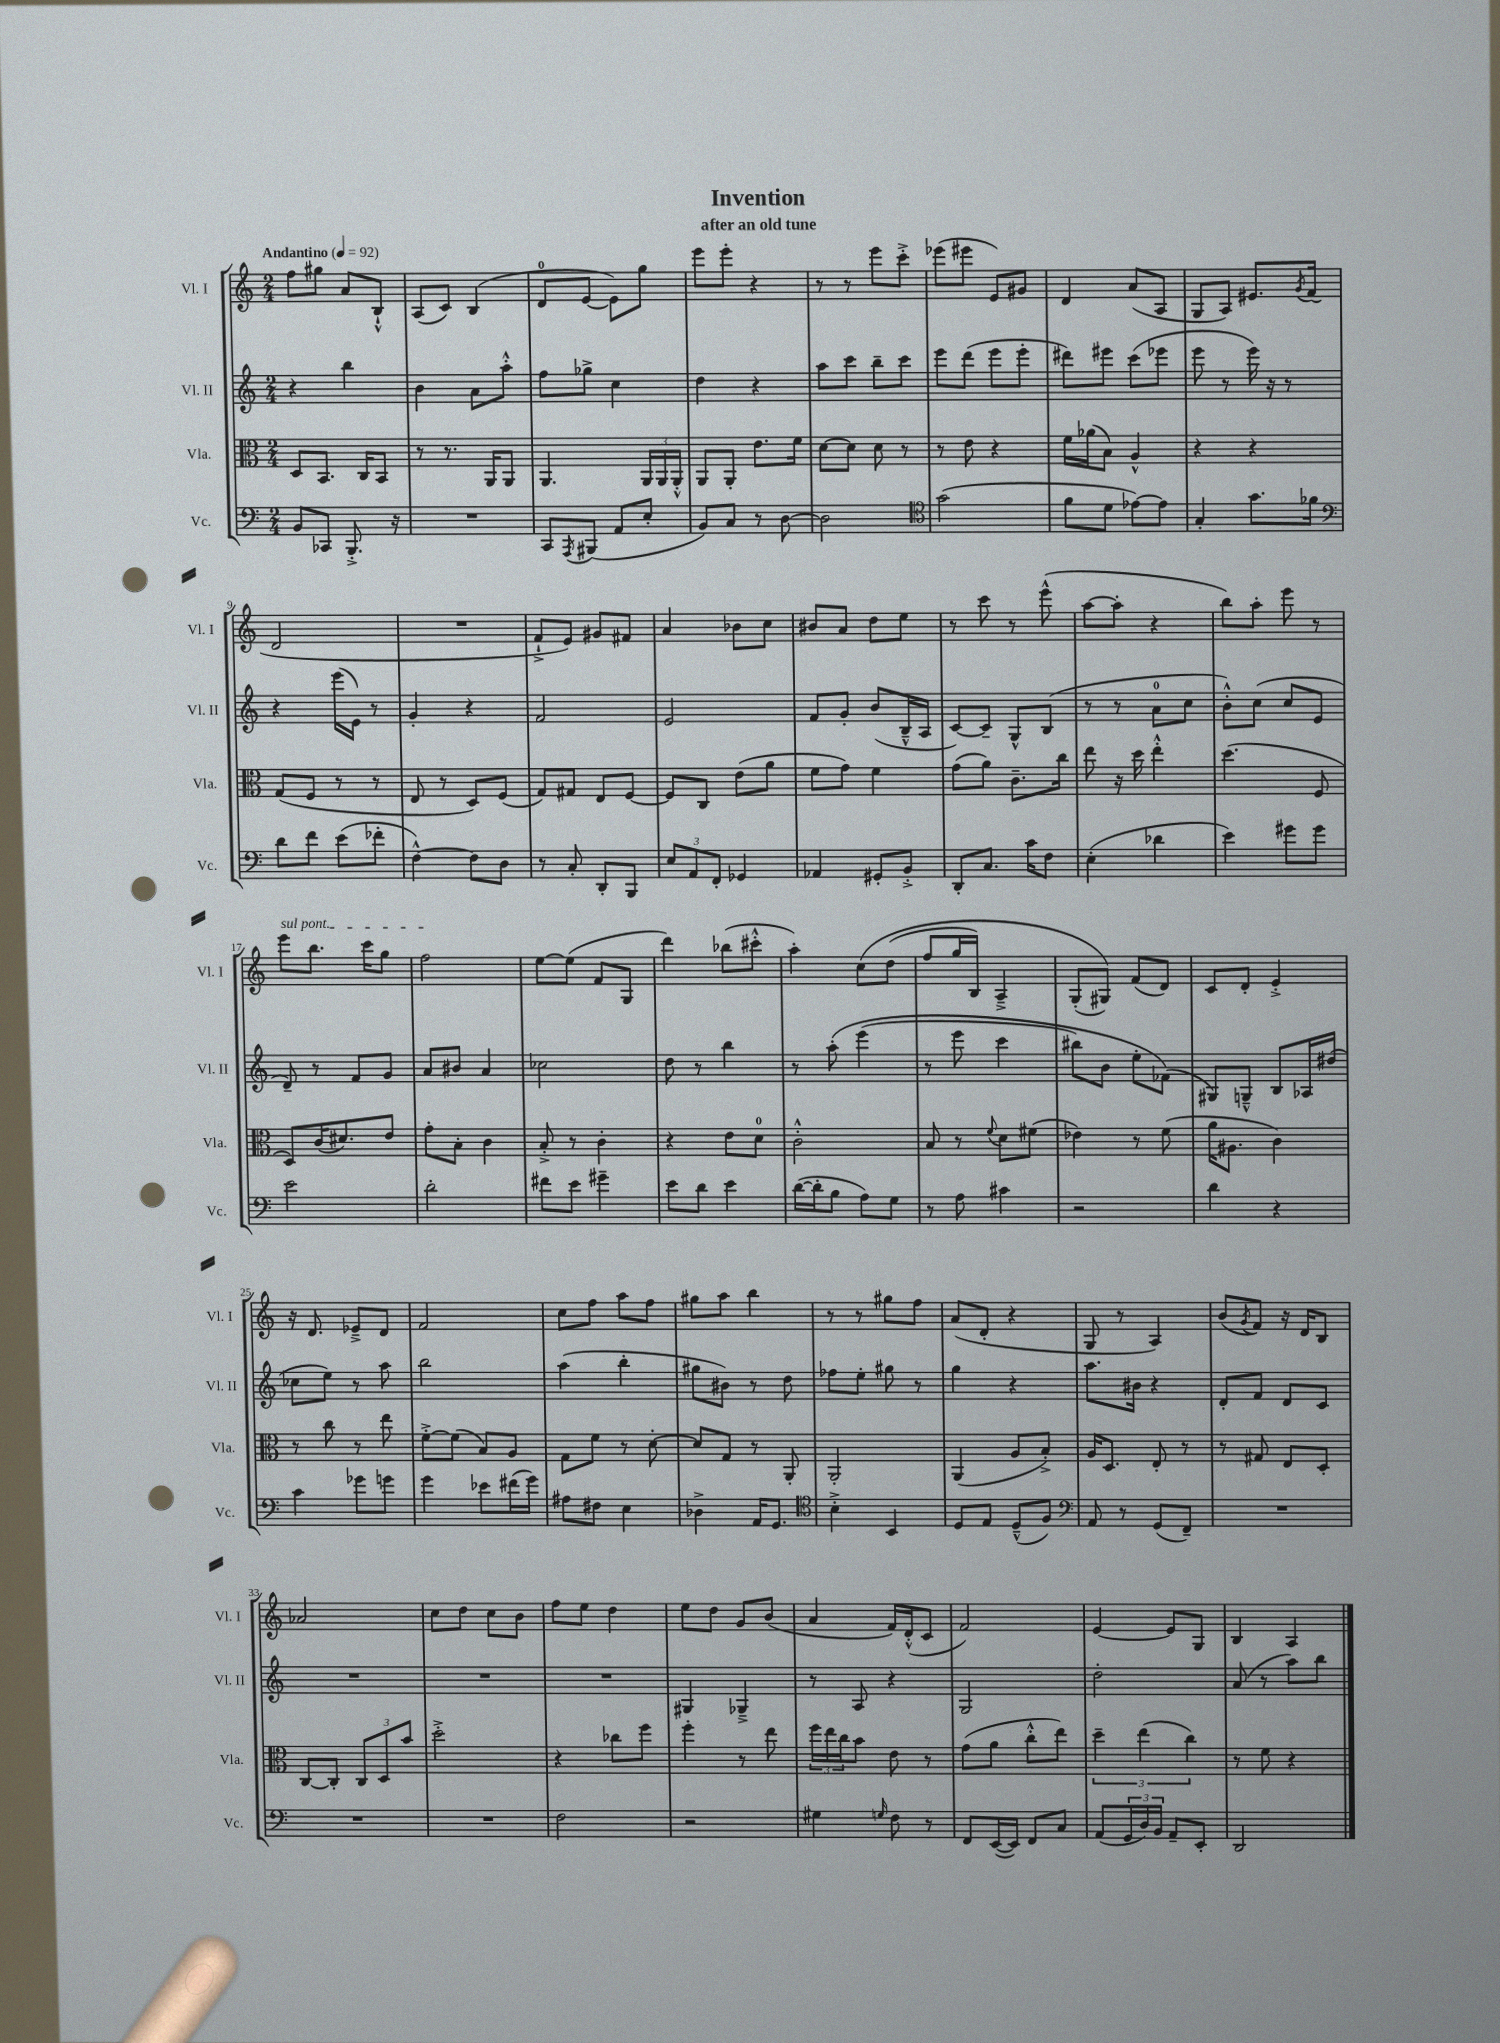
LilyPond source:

\header { title = "Invention" subtitle = "after an old tune" }
<<
\new StaffGroup <<
\new Staff = "s0" \with { instrumentName = "Vl. I" shortInstrumentName = "Vl. I" } {
    \clef treble \key c \major \numericTimeSignature \time 2/4 \tempo "Andantino" 4 = 92
    f''8 gis''8 a'8 b8-!-^ |
    a8( c'8) b4( |
    d'8-0 e'8~ e'8) g''8 |
    e'''8 e'''8-. r4 |
    r8 r8 e'''8 c'''8-.-> |
    ees'''8( eis'''8 e'8) gis'8 |
    d'4 a'8( a8 |
    g8 a8) eis'8. \acciaccatura { g'8 } f'16( |
    d'2 |
    R2 |
    f'8-!-> e'8) gis'8 fis'8 |
    a'4 bes'8 c''8 |
    bis'8 a'8 d''8 e''8 |
    r8 c'''8 r8 e'''8-^( |
    a''8~ a''8-. r4 |
    b''8) a''8-. e'''8 r8 |
    \once \override TextSpanner.bound-details.left.text = \markup { \italic "sul pont." } e'''8\startTextSpan b''8. c'''16 g''8 |
    f''2\stopTextSpan |
    e''8~ e''8( f'8 g8 |
    d'''4) bes''8( cis'''8-.-^ |
    a''4-.) c''8\( d''8( |
    f''8 g''16 b16) a4---> |
    g8-.( gis8)\) f'8( d'8) |
    c'8 d'8-. e'4-.-> |
    r16 d'8. ees'8---> d'8 |
    f'2 |
    c''8 f''8 a''8 f''8 |
    gis''8 a''8 b''4 |
    r8 r8 gis''8 f''8 |
    a'8( d'8-. r4 |
    g8 r8 a4) |
    b'8( \acciaccatura { g'8 } f'8) r16 d'16 b8 |
    aes'2 |
    c''8 d''8 c''8 b'8 |
    f''8 e''8 d''4 |
    e''8 d''8 g'8 b'8( |
    a'4 f'16) d'16-.-^( c'8 |
    f'2) |
    e'4~ e'8 g8 |
    b4 a4 \bar "|." |
}
\new Staff = "s1" \with { instrumentName = "Vl. II" shortInstrumentName = "Vl. II" } {
    \clef treble \key c \major \numericTimeSignature \time 2/4
    r4 b''4 |
    b'4 a'8 a''8-.-^ |
    f''8 ges''8-> c''4 |
    d''4 r4 |
    a''8 c'''8 b''8-- c'''8 |
    e'''8 d'''8( e'''8 e'''8-. |
    dis'''8) eis'''8 c'''8( ees'''8 |
    e'''8 r8 e'''16) r16 r8 |
    r4 e'''16( e'16) r8 |
    g'4-. r4 |
    f'2 |
    e'2 |
    f'8 g'8-. b'8( b16---^ a16 |
    c'8~) c'8-- g8-^ b8( |
    r8 r8 a'8-0 c''8 |
    b'8-.-^) c''8( c''8 e'8 |
    d'8--) r8 f'8 g'8 |
    a'8 bis'8 a'4 |
    ces''2 |
    d''8 r8 b''4 |
    r8 a''8-.\( e'''4( |
    r8 e'''8 c'''4 |
    bis''8) b'8 e''8-. fes'8(\) |
    gis8) g8---^ b8 aes16 dis''16( |
    ces''8 e''8) r8 a''8 |
    b''2 |
    a''4( b''4-. |
    gis''8 bis'8) r8 d''8 |
    fes''8 e''8-. gis''8 r8 |
    g''4 r4 |
    a''8. bis'16 r4 |
    d'8-. f'8 d'8 c'8 |
    R2 |
    R2 |
    R2 |
    gis4 ges4---> |
    r8 a8 r4 |
    g2 |
    d''2-. |
    a'8( r8 a''8) b''8 \bar "|." |
}
\new Staff = "s2" \with { instrumentName = "Vla." shortInstrumentName = "Vla." } {
    \clef alto \key c \major \numericTimeSignature \time 2/4
    d8 b,8. c16 b,8 |
    r8 r8. a,16 a,8 |
    a,4. \tuplet 3/2 { a,16 a,16 a,16-.-^ } |
    a,8 a,8-. e'8. f'16 |
    d'8~ d'8 d'8 r8 |
    r8 e'8 r4 |
    f'16 aes'16( b8) a4-^ |
    r4 r4 |
    g8( f8 r8 r8 |
    e8 r8 d8) f8( |
    g8) gis8 e8 f8~ |
    f8 c8 e'8( a'8 |
    f'8 g'8) f'4 |
    g'8( a'8) c'8.-- c''16 |
    e''8 r16 d''16 e''4-.-^ |
    d''4.( f8 |
    d8) c'16( dis'8.) e'8 |
    g'8-. b8-. c'4 |
    b8-.-> r8 c'4-. |
    r4 e'8 d'8-0 |
    c'2-.-^ |
    b8 r8 \appoggiatura { f'8 } d'8 fis'8( |
    ees'4) r8 f'8( |
    a'16 ais8. c'4) |
    r8 c''8 r8 e''8 |
    f'8~-.-> f'8( b8) a8 |
    g8 f'8 r8 d'8~-. |
    d'8 g8 r8 a,8-. |
    a,2-. |
    a,4( a8 b8-.->) |
    a16 d8. e8-. r8 |
    r8 gis8 e8 d8-. |
    c8~ c8-. \tuplet 3/2 { c8 d8 b'8 } |
    d''2-.-> |
    r4 ces''8 f''8 |
    f''4-. r8 e''8 |
    \tuplet 3/2 { f''16 e''16 c''16 } b'8 e'8 r8 |
    g'8( a'8 c''8-.-^ e''8) |
    \tuplet 3/2 { d''4-- e''4( c''4) } |
    r8 f'8 r4 \bar "|." |
}
\new Staff = "s3" \with { instrumentName = "Vc." shortInstrumentName = "Vc." } {
    \clef bass \key c \major \numericTimeSignature \time 2/4
    b,8 ces,8 b,,8.-.-> r16 |
    R2 |
    c,8 \acciaccatura { a,,8 } bis,,8( a,8 e8-. |
    b,8) c8 r8 d8~ |
    d2 |
    \clef tenor g'2( |
    f'8 d'8 ees'8~) ees'8 |
    g4-. g'8. fes'16 |
    \clef bass d'8 f'8 e'8( fes'8-. |
    f4~-^) f8 d8 |
    r8 c8-. d,8-. b,,8 |
    \tuplet 3/2 { e8 a,8 f,8-. } ges,4 |
    aes,4 gis,8-. b,8-.-> |
    d,8-. c8. c'16 f8 |
    e4-.( des'4 |
    e'4) gis'8 gis'8 |
    e'2 |
    d'2-. |
    fis'8 e'8 gis'4-- |
    e'8 d'8 e'4 |
    d'16~( d'16-. b8 a8) g8 |
    r8 a8 cis'4 |
    r2 |
    d'4 r4 |
    c'4 ges'8 g'8 |
    g'4 ees'8 fis'16( g'16) |
    ais8 fis8 e4 |
    des4-> a,16 g,8. |
    \clef tenor b4-.-> b,4 |
    d8 e8 d8---^( f8) |
    \clef bass a,8 r8 g,8( f,8--) |
    R2 |
    R2 |
    R2 |
    f2 |
    r2 |
    gis4 \grace { g16 } f8 r8 |
    f,8 e,16~( e,16) f,8 c8 |
    a,8( \tuplet 3/2 { g,16 d16) b,16 } a,8-- e,8-. |
    d,2 \bar "|." |
}
>>
>>
